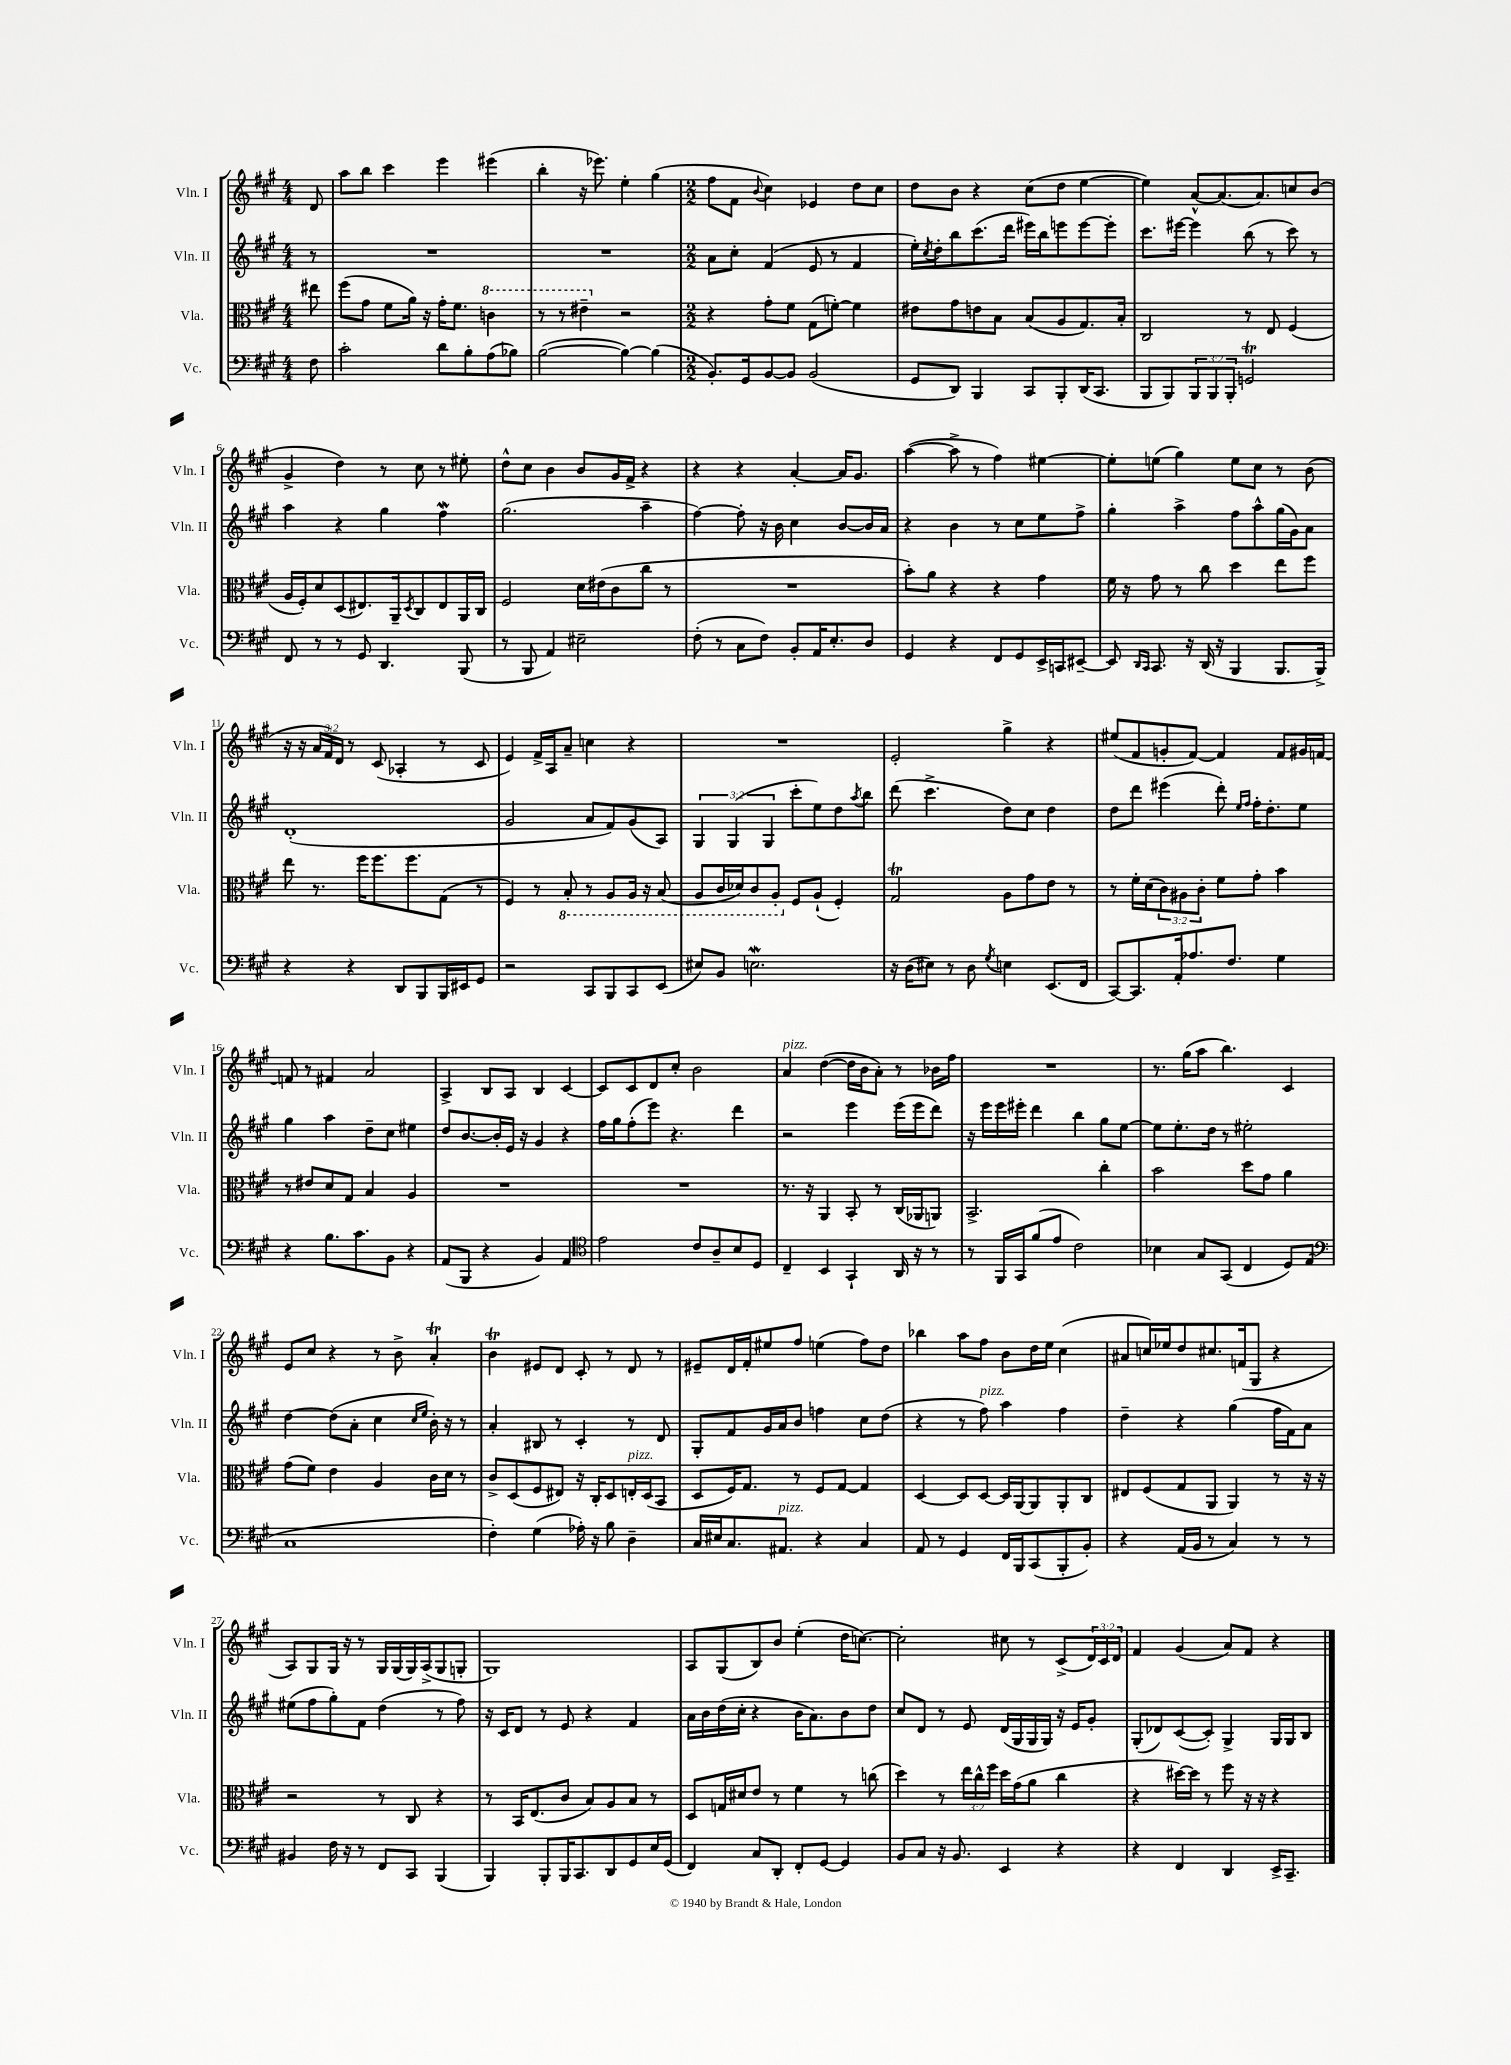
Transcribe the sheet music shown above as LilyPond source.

<<
\new StaffGroup <<
\new Staff = "s0" \with { instrumentName = "Vln. I" shortInstrumentName = "Vln. I" } {
    \clef treble \key a \major \numericTimeSignature \time 4/4 \override Staff.TupletNumber.text = #tuplet-number::calc-fraction-text \partial 8
    d'8 |
    a''8 b''8 cis'''4 e'''4 eis'''4( |
    b''4-. r16 ees'''8.) e''4-. gis''4( |
    \numericTimeSignature \time 2/2 fis''8 fis'8 \appoggiatura { b'8 } cis''4) ees'4 d''8 cis''8 |
    d''8 b'8 r4 cis''8( d''8 e''4~ |
    e''4) a'8~-^ a'8.( a'8.) c''8 b'8( |
    gis'4-> d''4) r8 cis''8 r8 eis''8-. |
    d''8-^ cis''8 b'4 b'8 gis'16 fis'16-> r4 |
    r4 r4 a'4~-. a'16 gis'8. |
    a''4~( a''8-> r8 fis''4) eis''4~ |
    eis''8-. e''8( gis''4) e''8 cis''8 r8 b'8( |
    r16 r16 \tuplet 3/2 { a'16 fis'16) d'16 } r8 cis'8( aes4-. r8 cis'8 |
    e'4) fis'16-> a16 a'8-- c''4 r4 |
    R1 |
    e'2-. gis''4-> r4 |
    eis''8( fis'8 g'8-. fis'8~) fis'4 fis'8 gis'16 f'16~ |
    f'8 r8 fis'4 a'2 |
    a4-> b8 a8 b4 cis'4~ |
    cis'8 cis'8 d'8 cis''8-. b'2 |
    a'4^\markup { \italic "pizz." } d''4~( d''16 b'16 a'8-.) r8 bes'16 fis''16 |
    R1 |
    r8. gis''16( a''8 b''4.) cis'4 |
    e'8 cis''8 r4 r8 b'8-> a'4-.\trill |
    b'4\trill eis'8 d'8 cis'8-. r8 d'8 r8 |
    eis'8-- d'16 fis'16-. eis''8 fis''8 e''4( fis''8) d''8 |
    bes''4 a''8 fis''8 b'8 d''16 e''16 cis''4( |
    ais'8 c''16) ees''16 d''8 cis''8. f'16( gis8 r4 |
    a8) gis8 gis16 r16 r8 gis16 gis16( gis16) a16->( gis8 g8-. |
    gis1) |
    a8 gis8( b8) b'8 e''4-.( d''16 c''8.~) |
    c''2-. cis''8 r8 cis'8->( \tuplet 3/2 { d'16) cis'16 d'16 } |
    fis'4 gis'4( a'8) fis'8 r4 \bar "|." |
}
\new Staff = "s1" \with { instrumentName = "Vln. II" shortInstrumentName = "Vln. II" } {
    \clef treble \key a \major \numericTimeSignature \time 4/4 \override Staff.TupletNumber.text = #tuplet-number::calc-fraction-text \partial 8
    r8 |
    R1 |
    R1 |
    \numericTimeSignature \time 2/2 a'8 cis''8-. fis'4( e'8 r8 fis'4 |
    e''16-.) \acciaccatura { cis''8 } d''16-. b''8 cis'''8.( d'''16 eis'''16) b''16 e'''8 e'''8~ e'''8-. |
    cis'''8. eis'''16~ eis'''4 b''8( r8 cis'''8) r8 |
    a''4 r4 gis''4 fis''4\mordent |
    gis''2.( a''4-- |
    fis''4~) fis''8-. r16 b'16 cis''4 b'8~ b'16 a'16 |
    r4 b'4 r8 cis''8 e''8 fis''8-> |
    gis''4-. a''4-> fis''8 a''8-^ gis''16( gis'16) a'8 |
    d'1-.( |
    gis'2 a'8 fis'8) gis'8( a8) |
    \tuplet 3/2 { gis4 gis4( gis4 } cis'''8-. e''8) d''8 \acciaccatura { a''8 } b''8 |
    d'''8( cis'''4.-> d''8) cis''8 d''4 |
    d''8 d'''8 eis'''4( d'''8-.) \grace { e''16 fis''16 } fis''16-. d''8.-. e''8 |
    gis''4 a''4 d''8-- cis''8 eis''4 |
    d''8 b'8.~ b'16-. e'16 r16 gis'4 r4 |
    fis''16 gis''16 fis''8-.( e'''8) r4. d'''4 |
    r2 e'''4 e'''16( e'''16 d'''8) |
    r16 e'''16 e'''16 eis'''16-. d'''4 b''4 gis''8 e''8~ |
    e''8 e''8.-. d''16 r8 eis''2-. |
    d''4~ d''8( a'8-. cis''4 \grace { cis''16 e''16 } b'16-.) r16 r8 |
    a'4-. bis8 r8 cis'4-. r8 d'8 |
    gis8-. fis'8 gis'16 a'16 b'8 f''4 cis''8 d''8( |
    r4 r8 fis''8^\markup { \italic "pizz." }) a''4 fis''4 |
    d''4-- r4 gis''4( fis''16 fis'16) a'8 |
    eis''8( fis''8 gis''8-.) fis'8 d''4( r8 fis''8) |
    r16 cis'16 d'8 r8 e'8 r4 fis'4 |
    a'16 b'16 d''16( cis''16-. r4 b'16 a'8.) b'8 d''8 |
    cis''8 d'8 r8 e'8 d'16( gis16 gis16 gis16) r16 e'16 gis'8-. |
    gis8-.( des'8) cis'8~( cis'8-.) gis4-> gis16 gis16 b8 \bar "|." |
}
\new Staff = "s2" \with { instrumentName = "Vla." shortInstrumentName = "Vla." } {
    \clef alto \key a \major \numericTimeSignature \time 4/4 \override Staff.TupletNumber.text = #tuplet-number::calc-fraction-text \partial 8
    eis''8 |
    fis''8( gis'8 fis'8 a'16) r16 gis'16-. fis'8. \ottava #1 c''4 |
    r8 r8 eis''4-- \ottava #0 r2 |
    \numericTimeSignature \time 2/2 r4 gis'8-. fis'8 gis8( f'8~-.) f'4 |
    eis'8 gis'8 e'8 b8 b8( a8 gis8.) b16-. |
    cis2 r8 e8 fis4( |
    a16 fis16-.) d'8 d8( eis8.) a,16-- \acciaccatura { d8 } cis8 eis8 a,16 cis16 |
    fis2 d'16 eis'16( cis'8 cis''8 r8 |
    R1 |
    b'8-.) a'8 r4 r4 gis'4 |
    fis'16 r16 gis'8 r8 cis''8 d''4 e''8 fis''8 |
    e''8 r8. fis''16 fis''8. fis''8. gis8( r8 |
    fis4) r8 \ottava #-1 b,8-. r8 a,8 a,16 r16 b,8( |
    a,8 cis16 des16) cis8 a,8-. \ottava #0 fis8 a8-!( fis4-.) |
    gis2\trill a8 gis'8 e'8 r8 |
    r8 fis'16-. d'16( \tuplet 3/2 { cis'8) ais8 cis'8-. } fis'8 gis'8-. b'4 |
    r8 eis'8 d'8 gis8 b4 a4 |
    R1 |
    R1 |
    r8. r16 a,4 b,8-. r8 cis16( aes,16 a,8) |
    b,2.-> cis''4-. |
    b'2 d''8 gis'8 a'4 |
    gis'8( fis'8) e'4 a4 cis'16 d'16 r8 |
    cis'8-> d8( fis8 eis8) r16 cis16-. d8 e16-.^\markup { \italic "pizz." } d16( b,8 |
    d8 fis16) gis8. r8 fis8 gis8~ gis4 |
    d4~ d8 d8~ d16 a,16~ a,8 a,8-. cis8 |
    eis8 fis8( gis8 a,8 a,4) r8 r16 r16 |
    r2 r8 cis8 r4 |
    r8 b,16 e8.( cis'8 b8) a8 b8 r8 |
    d8 g16 dis'16 e'8 r8 fis'4 r8 c''8( |
    d''4) r8 \tuplet 3/2 { e''16 cis''16-^ fis''16 } d''16 gis'16( a'8 cis''4 |
    r4 dis''16~) dis''16 r8 fis''8 r16 r16 r4 \bar "|." |
}
\new Staff = "s3" \with { instrumentName = "Vc." shortInstrumentName = "Vc." } {
    \clef bass \key a \major \numericTimeSignature \time 4/4 \override Staff.TupletNumber.text = #tuplet-number::calc-fraction-text \partial 8
    fis8 |
    cis'2-. d'8 b8-. a8( bes8) |
    b2~( b4~) b4( |
    \numericTimeSignature \time 2/2 b,8.-.) gis,16 b,8~ b,8 b,2( |
    gis,8 d,8) b,,4 cis,8 b,,8-. d,16( cis,8. |
    b,,8 b,,8) \tuplet 3/2 { b,,8 b,,8 b,,8-. } g,2\trill |
    fis,8 r8 r8 gis,8 d,4. b,,8( |
    r8 b,,8 a,4) eis2-- |
    fis8-.( r8 cis8 fis8) b,8-. a,16 e8.-. d8 |
    gis,4 r4 fis,8 gis,8 e,16-> c,16 eis,8~-- |
    eis,8 \grace { d,16 cis,16 } cis,8. r16 d,16( r16 b,,4 b,,8. b,,16->) |
    r4 r4 d,8 b,,8 b,,16 eis,16 gis,8 |
    r2 cis,8 b,,8 cis,8 e,8( |
    eis8) b,8 e2.\mordent |
    r16 d16( eis8) r8 d8 \acciaccatura { gis8 } e4 e,8.( fis,16 |
    cis,8~) cis,8. a,16-. aes8. fis8. gis4 |
    r4 b8. cis'8. b,8 r4 |
    a,8( b,,8 r4 b,4) a,4 |
    \clef tenor e'2 cis'8 a8-- b8 d8 |
    cis4-- b,4 gis,4-! a,16 r16 r8 |
    r8 fis,16 gis,16 fis'8( e'8 cis'2) |
    bes4 gis8 gis,8( cis4 d8) e8( |
    \clef bass cis1 |
    fis4-.) gis4( aes16-.) r16 b8 d4-- |
    cis16 eis16 cis8. ais,8.^\markup { \italic "pizz." } r4 cis4 |
    a,8 r8 gis,4 fis,16 b,,16 cis,8( b,,8-. b,8-.) |
    r4 a,16( b,16 r8 cis4) r8 r8 |
    bis,4 fis16 r16 r8 fis,8 cis,8 b,,4( |
    b,,4) b,,8-. b,,16 cis,8. d,8 gis,8 e16 gis,16( |
    fis,4) cis8 d,8-. fis,8-. gis,8~ gis,4 |
    b,8 cis8 r16 b,8. e,4 r4 |
    r4 fis,4 d,4 e,16-> cis,8.-- \bar "|." |
}
>>
>>
